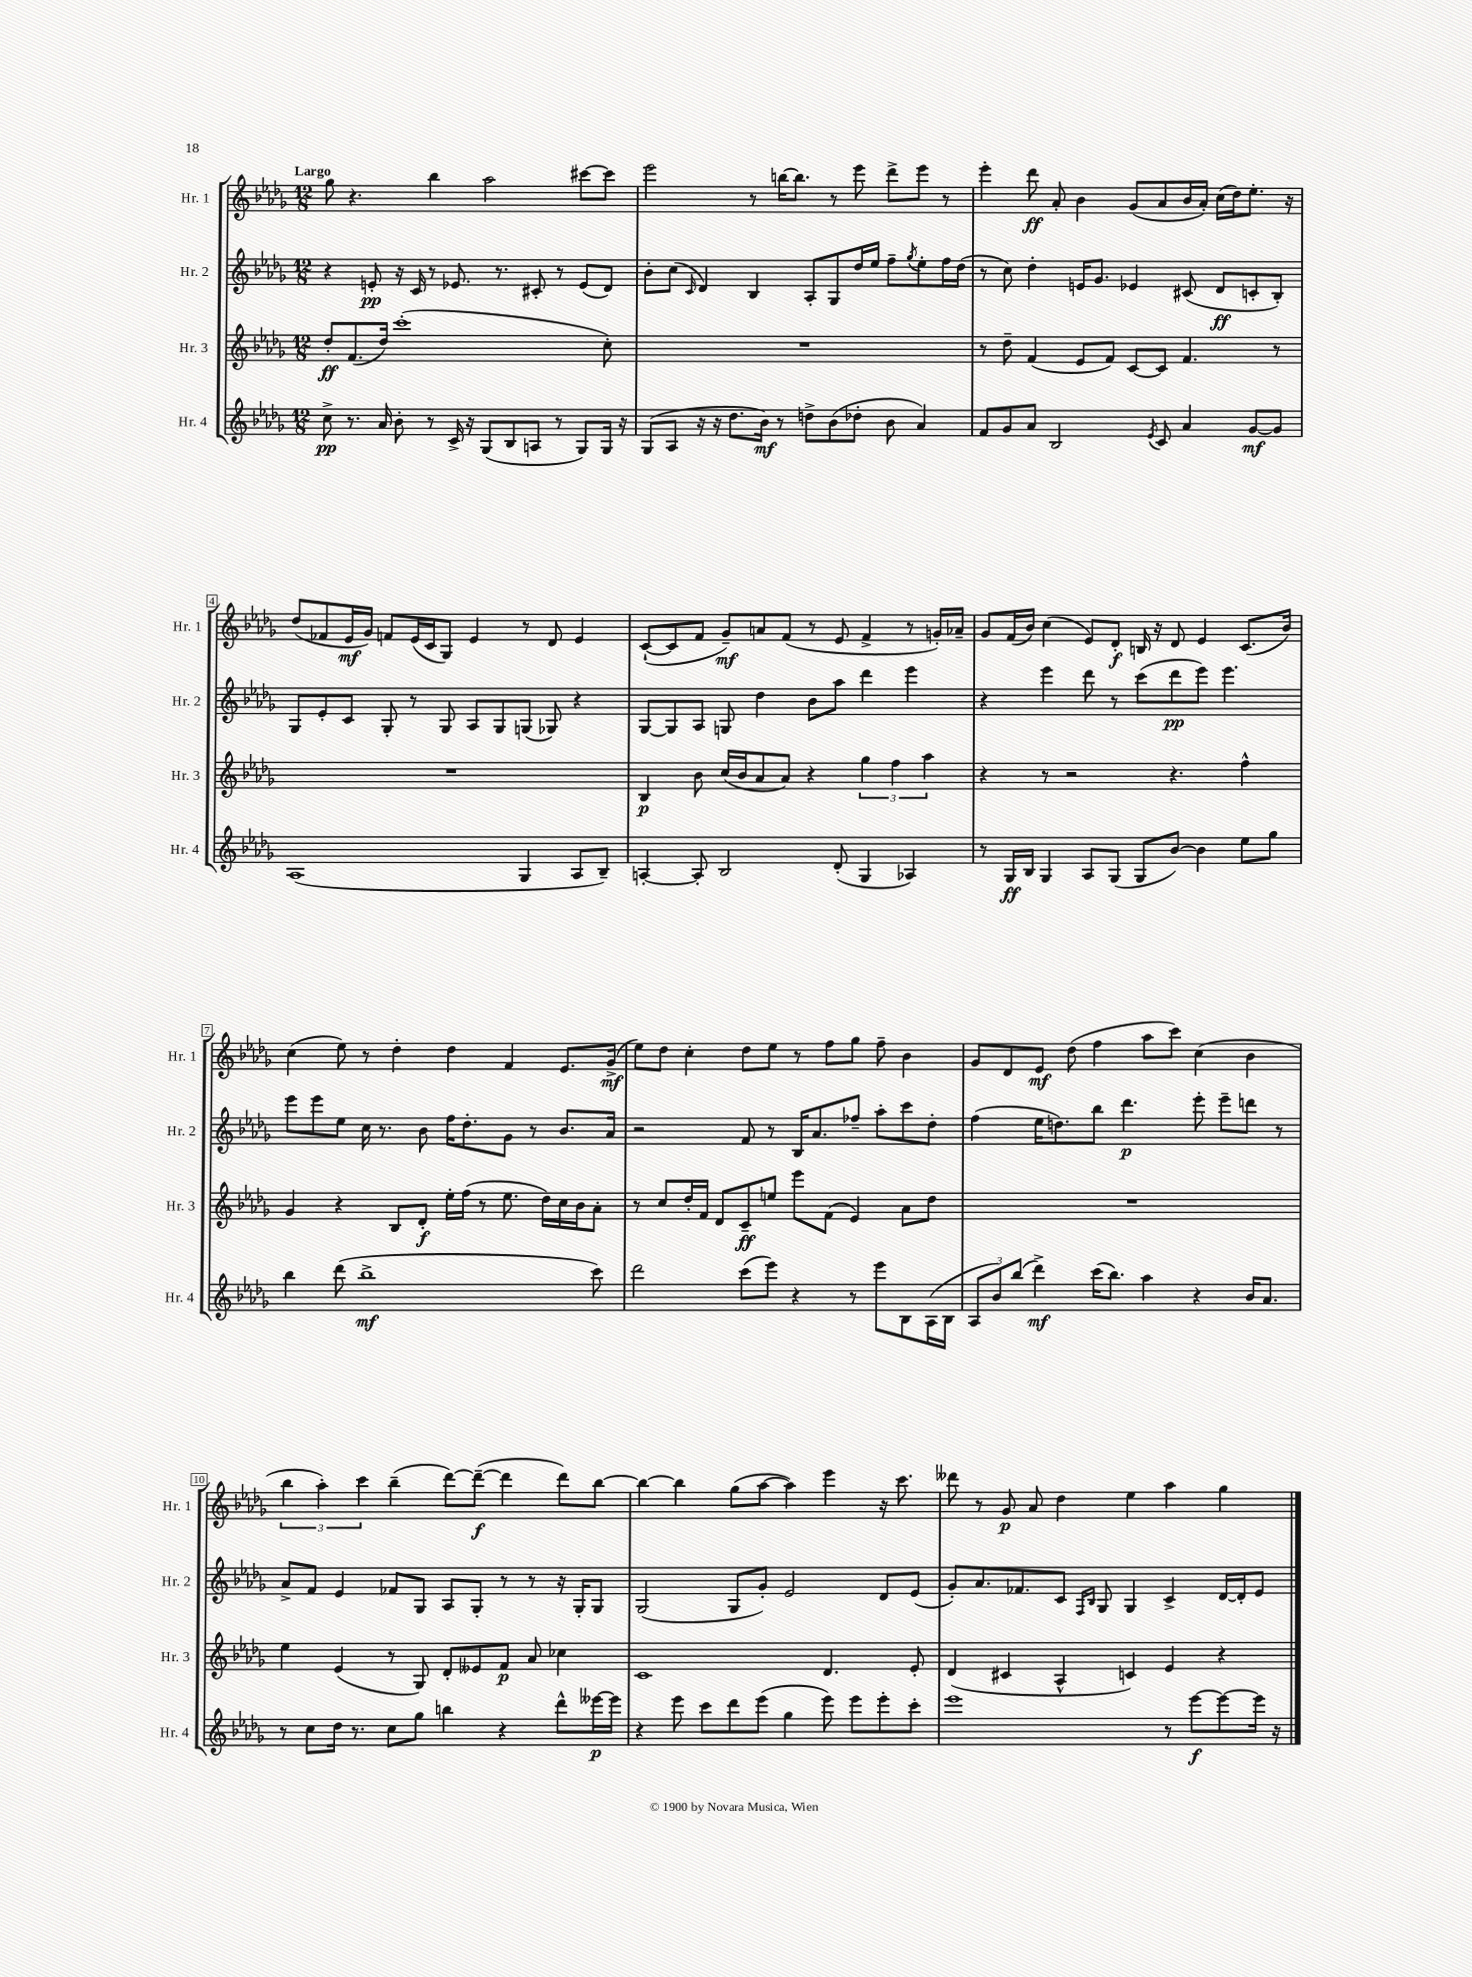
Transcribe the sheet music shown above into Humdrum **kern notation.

**kern	**kern	**kern	**kern
*staff4	*staff3	*staff2	*staff1
*clefG2	*clefG2	*clefG2	*clefG2
*k[b-e-a-d-g-]	*k[b-e-a-d-g-]	*k[b-e-a-d-g-]	*k[b-e-a-d-g-]
*M12/8	*M12/8	*M12/8	*M12/8
8cc^	8dd-'	4r	8gg-
8.r	(8.f	.	4.r
.	.	8e'	.
16a-	16dd-)	.	.
8b-'	(1ccc'	16r	.
.	.	16c	.
8r	.	8r	4bb-
16c^	.	8.e-	.
16r	.	.	.
(8G-	.	.	2aa-
.	.	8.r	.
8B-	.	.	.
8A	.	8c#'	.
8r	.	8r	.
8G-)	.	(8e-	[8ccc#
16G-	8cc')	8d-)	8ccc#]
16r	.	.	.
=	=	=	=
(8G-	1.r	8b-'	2eee-
8A-	.	(8cc	.
.	.	16qqc	.
16r	.	4d-)	.
16r	.	.	.
8.dd-	.	.	.
.	.	4B-	8r
16b-)	.	.	.
8r	.	.	[16bb
.	.	.	8.bb]
8dd^	.	8A-'	.
(8b-	.	8G-	8r
8dd-'	.	16dd-	8eee-
.	.	16ee-	.
8b-	.	8ff~	8ddd-^
.	.	8qgg-	.
4a-)	.	8ee-'	8eee-
.	.	16ff	8r
.	.	(16dd-	.
=	=	=	=
8f	8r	8r	4eee-'
8g-	8dd-~	8cc)	.
8a-	(4f	4dd-'	8ddd-
2B-	.	.	8a-'
.	8e-	16e	4b-
.	.	8.g-	.
.	8f)	.	.
.	[8c	4e-	(8g-
8qe-	.	.	.
8c	8c]	.	8a-
4a-	4.f	(8c#	16b-
.	.	.	16a-')
.	.	8d-	(16cc
.	.	.	16dd-)
[8g-	.	8c'	8.ee-'
8g-]	8r	8B-')	.
.	.	.	16r
=	=	=	=
(1A-	1.r	8G-	(8dd-
.	.	8e-'	8f-
.	.	8c	16e-
.	.	.	16g-)
.	.	8G-'	8f
.	.	8r	(16e-
.	.	.	16c
.	.	8G-	8G-)
.	.	8A-	4e-
.	.	8G-	.
4G-	.	(8G	8r
.	.	8G-)	8d-
8A-	.	4r	4e-
8B-~)	.	.	.
=	=	=	=
[4A'	4B-	[8G-	([8c`
.	.	8G-]	8c]
8A']	8b-	8A-	8f
2B-	(16cc	8G	8g-~)
.	16b-	.	.
.	8a-	4dd-	8a
.	8a-)	.	(8f
.	4r	8b-	8r
(8d-'	.	8aa-	8e-
4G-	6gg-	4ddd-	4f^
.	6ff	.	.
4A-)	.	4eee-	8r
.	6aa-	.	.
.	.	.	16g')
.	.	.	16a-~
=	=	=	=
8r	4r	4r	8g-
16G-	.	.	(16f
16B-	.	.	16b-)
4G-	8r	4eee-	(4cc
.	2r	.	.
8A-	.	8ddd-	8e-)
(8G-	.	8r	8d-'
8G-	.	(8ccc	16B
.	.	.	16r
[8b-)	4.r	8ddd-	8d-
4b-]	.	8eee-)	4e-
.	.	4.eee-	.
8ee-	4ff^^	.	(8.c
8gg-	.	.	.
.	.	.	16b-)
=	=	=	=
4bb-	4g-	8eee-	(4cc
.	.	8eee-	.
(8ddd-	4r	8ee-	8ee-)
1bb-^	.	16cc	8r
.	.	8.r	.
.	8B-	.	4dd-'
.	8d-'	8b-	.
.	16ee-'	16ff	4dd-
.	(16ff	8.dd-'	.
.	8r	.	.
.	8.ee-	8g-	4f
.	.	8r	.
.	16dd-)	.	.
.	16cc	8.b-	8.e-
.	16b-	.	.
8ccc)	8a-'	.	.
.	.	16a-	(16g-^
=	=	=	=
2ddd-	8r	2r	8ee-)
.	8cc	.	8dd-
.	16dd-'	.	4cc'
.	16f	.	.
.	8d-	.	.
(8ccc	8c~	8f	8dd-
8eee-)	8ee	8r	8ee-
4r	8eee-	16B-	8r
.	.	8.a-	.
.	(8f	.	8ff
8r	4e-)	8ff-~	8gg-
8eee-	.	8aa-'	8ff~
8B-	8a-	8ccc	4b-
(16A-	8dd-	8dd-'	.
16B-	.	.	.
=	=	=	=
12A-	1.r	(4ff	8g-
12b-)	.	.	.
.	.	.	8d-
(12bb-	.	.	.
4ddd-^)	.	16ee-	8e-
.	.	8.dd)	.
.	.	.	(8dd-
(16ccc	.	8bb-	4ff
8.bb-)	.	.	.
.	.	4.ddd-	.
4aa-	.	.	8aa-
.	.	.	8ccc)
4r	.	8eee-'	(4cc
.	.	8eee-~	.
16b-	.	8ddd	4b-
8.a-	.	.	.
.	.	8r	.
=	=	=	=
8r	4ee-	8a-^	6bb-
8cc	.	8f	.
.	.	.	6aa-')
16dd-	(4e-	4e-	.
8.r	.	.	.
.	.	.	6ccc
8cc	8r	8f-	(4bb-~
8gg-	8G-)	8G-	.
4bb	8d-'	8A-	[8ddd-)
.	8e--	8G-'	(8ddd-~_
4r	8f	8r	4ddd-]
.	8a-	8r	.
8ddd-^^	4cc-	16r	8ddd-)
.	.	16G-'	.
[16eee--	.	8G-	[8bb-
16eee--]	.	.	.
=	=	=	=
4r	1c	(2G-	4bb-_
8eee-	.	.	4bb-]
8ccc	.	.	.
8ddd-	.	8G-	(8gg-
(8eee-	.	8g-')	[8aa-
4gg-	.	2e-	4aa-])
8eee-)	4.d-	.	4eee-
8eee-	.	.	.
8eee-'	.	8d-	16r
.	.	.	8.ccc
8ccc'	8e-'	(8e-	.
=	=	=	=
1eee-	(4d-	8g-')	8ddd--
.	.	8.a-	8r
.	4c#	.	8g-
.	.	8.f-	.
.	.	.	8a-
.	4A-^^	8c	4dd-
.	.	16qqF	.
.	.	16qqB-	.
.	.	8G-	.
.	4c)	4G-	4ee-
8r	4e-	4c^	4aa-
[8eee-	.	.	.
8eee-_	4r	[16d-	4gg-
.	.	16d-']	.
16eee-]	.	8e-	.
16r	.	.	.
==	==	==	==
*-	*-	*-	*-
